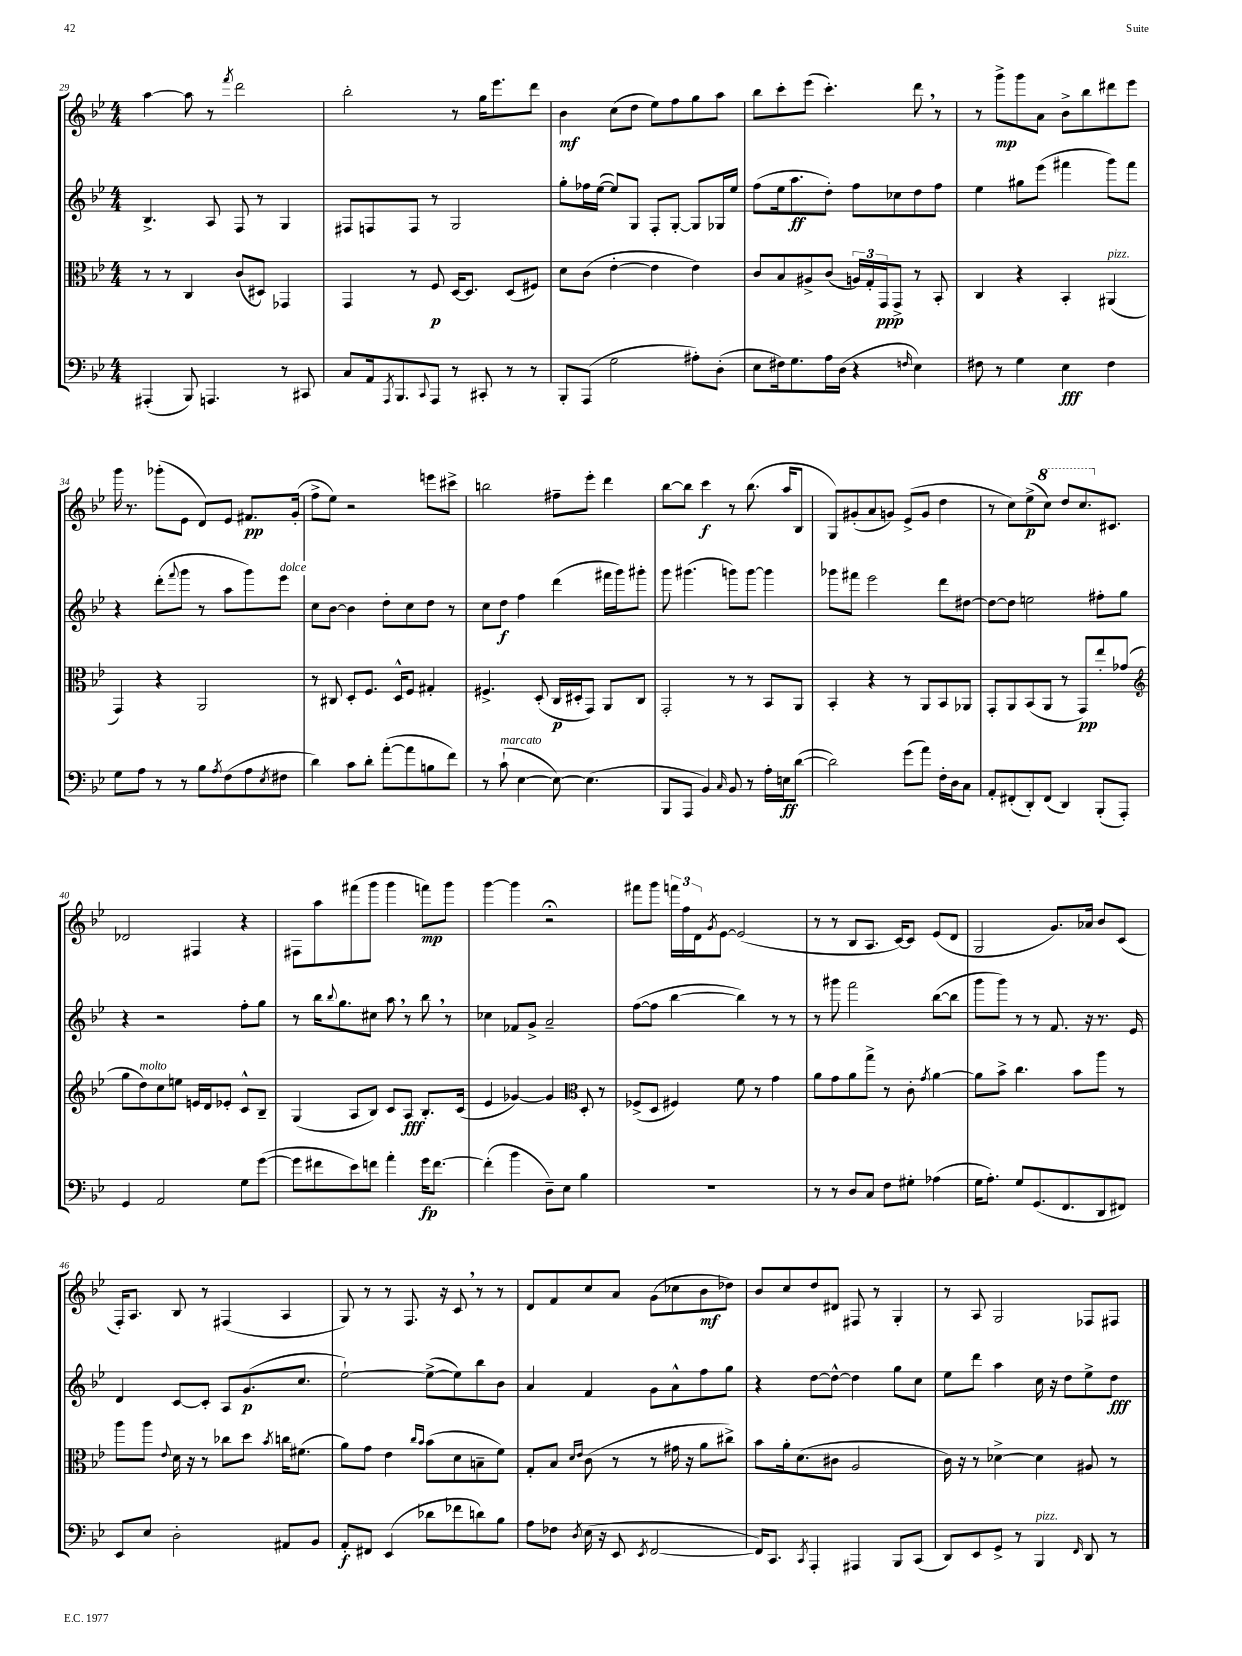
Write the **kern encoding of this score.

**kern	**kern	**kern	**kern
*staff4	*staff3	*staff2	*staff1
*clefF4	*clefC3	*clefG2	*clefG2
*k[b-e-]	*k[b-e-]	*k[b-e-]	*k[b-e-]
*M4/4	*M4/4	*M4/4	*M4/4
(4AAA#'	8r	4.B-^	[4aa
.	8r	.	.
8BBB-)	4C	.	8aa]
4.AAA	.	8A	8r
.	.	.	8qfff
.	(8c	8F	2ddd
.	8D#)	8r	.
8r	4GG-	4G	.
8CC#	.	.	.
=	=	=	=
8C	4GG	8F#	2bb-'
16AA	.	8F	.
8qAAA	.	.	.
8.BBB-	.	.	.
.	8r	8F	.
8qqCC	.	.	.
8AAA	8F	8r	.
8r	[16D	2G	8r
.	8.D]	.	.
8CC#'	.	.	16gg
.	.	.	8.eee-
8r	(8D	.	.
8r	8F#)	.	8ddd
=	=	=	=
8BBB-'	8d	8gg'	4b-
(8AAA	(8c	16ff-	.
.	.	([16ee-	.
2G	[4e-'	8ee-])	(8cc
.	.	8G	8dd
.	4e-]	8F'	8ee-)
.	.	[8G'	8ff
8A#')	4e-)	8G]	8gg
(8D'	.	16G-	8aa
.	.	16ee-	.
=	=	=	=
8E-	8c	(8ff	8bb-
16F#)	8B-	16ee-	8ccc'
8.G	.	8.aa	.
.	8A#^	.	(8eee-
16A	(8c	8dd')	4.ccc')
(16D	.	.	.
4r	24A)	8ff	.
.	24G'	.	.
.	24GG	.	.
.	8GG^	8cc-	.
16qqF	.	.	.
4E-)	8r	8dd	8ddd
.	8BB-'	8ff	8r
=	=	=	=
8F#	4C	4ee-	8r
8r	.	.	8ggg^
4G	4r	8gg#	8ggg
.	.	(8eee-	8a
4E-	4BB-'	4fff#	8b-^
.	.	.	8bb-
4F#	(4AA#	8ggg)	8ddd#
.	.	8fff#	8eee-
=	=	=	=
8G	4GG)	4r	16ggg
.	.	.	8.r
8A	.	.	.
8r	4r	(8ddd'	(8ggg-'
.	.	8qqfff	.
8r	.	8ggg	8e-
8B-	2AA	8r	8d)
8qA	.	.	.
(8F	.	8aa	8e-
8A	.	8ggg)	8.f#
8qE-	.	.	.
8F#	.	8eee-	.
.	.	.	(16g'
=	=	=	=
4d)	8r	8cc	8ff^
.	8C#	[8b-	8ee-)
8c	8D'	4b-]	2r
8d'	8.F	.	.
([8a'	.	8dd'	.
.	16D^^	.	.
8a]	8F	8cc	.
8B	4G#'	8dd	8eee
8f)	.	8r	8ccc#^
=	=	=	=
8r	4.F#^	8cc	2bb
(8c`	.	8dd	.
[4E-	.	4ff	.
.	(8D'	.	.
8E-_)	16C	(4ddd	8ff#~
.	16D#'	.	.
(4.E-]	8GG)	.	8eee-'
.	8AA	16fff#	4ddd
.	.	16ggg)	.
.	8C	8ggg#'	.
=	=	=	=
8BBB-	2GG'	8ggg	[8bb-
8AAA	.	(4.ggg#	8bb-]
4BB-)	.	.	4ccc
16qqC	.	.	.
8BB-	8r	8ggg)	8r
8r	8r	[8ggg	(8.bb-
16A'	8BB-	4ggg]	.
16E	.	.	16aa
([8d	8AA	.	8B-
=	=	=	=
2d])	4BB-'	8ggg-	8G)
.	.	8fff#	(8g#'
.	4r	2eee-	8a
.	.	.	8g)
(8g	8r	.	(8e-^
8a)	8AA	.	8g
16F'	8BB-	8ddd	4dd
16D	.	.	.
8C	8AA-	[8dd#	.
=	=	=	=
8AA'	8GG'	8dd#_	8r
(8FF#'	8AA	8dd#]	8cc)
8DD')	(8BB-	2ee	(8ee-^
(8FF#	8AA	.	8ccc)
4DD)	8r	.	8ddd
.	8GG)	.	8.ccc
(8BBB-'	8ee-'	8ff#'	.
.	.	.	8.c#
8AAA')	(8g-	8gg	.
=	=	=	=
*	*clefG2	*	*
4GG	8gg	4r	2d-
.	8dd)	.	.
2AA	8cc	2r	.
.	8ee	.	.
.	16e	.	4F#
.	16d	.	.
.	8e-'	.	.
8G	8c^^	8ff'	4r
([8g	8B-~	8gg	.
=	=	=	=
8g]	(4G	8r	8F#
8f#	.	16bb-	8aa
.	.	8qqbb-	.
.	.	8.gg	.
8e-)	8A	.	(8fff#
8f	8B-)	8cc#	8ggg
4a'	8c	8aa	4ggg
.	8A	8r	.
16g	8.B-'	8bb-	8fff)
[8.f	.	.	.
.	.	8r	8ggg
.	(16c	.	.
=	=	=	=
(4f']	4e-	4cc-	[4ggg
4b-	[4g-)	8f-	4ggg]
.	.	8g^	.
8D~)	4g-]	2a~	2r;
8E-	.	.	.
*	*clefC3	*	*
4B-	8D'	.	.
.	8r	.	.
=	=	=	=
1r	(8F-^	([8ff	8fff#
.	8D	8ff]	8ggg
.	4F#)	[4bb-	24fff
.	.	.	24ff
.	.	.	24d
.	.	.	8qg
.	.	.	[8e-
.	8f	4bb-])	(2e-]
.	8r	.	.
.	4g	8r	.
.	.	8r	.
=	=	=	=
8r	8a	8r	8r
8r	8g	8ggg#	8r
8D	8a	2fff	8B-
8C	8gg^	.	8.A
8F	8r	.	.
.	.	.	[16c)
8G#'	8c'	.	8c]
.	8qg	.	.
(4A-	[4a	([8bb-	(8e-
.	.	8bb-]	8d
=	=	=	=
16G	8a]	8ggg	2G
8.A')	.	.	.
.	8b-^	8ggg)	.
8G	4.cc	8r	.
(8.GG	.	8r	.
.	.	8.f	8.g)
8.FF	.	.	.
.	8b-	.	.
.	.	16r	16a-
8DD	8aa	8.r	8b-
8FF#)	8r	.	(8c
.	.	16e-	.
=	=	=	=
8EE-	8aa	4d	16F')
.	.	.	8.A
8E-	8aa	.	.
.	8qqe-	.	.
2D'	16d	[8c	8B-
.	16r	.	.
.	8r	8c']	8r
.	8cc-	8A	(4F#
.	8dd	(8.g	.
.	8qb-	.	.
8AA#	16cc	.	4A
.	(8.f#	8.cc	.
8BB-	.	.	.
=	=	=	=
8AA'	8a)	[2ee-`)	8G)
8FF#	8g	.	8r
(4EE-	4e-	.	8r
.	.	.	8.F
.	16qqcc	.	.
.	16qqb-	.	.
8d-	(8b-	(8ee-^_	.
.	.	.	16r
8f-	8d	8ee-])	8c
8d)	8B~	8bb-	8r
8B-	8f)	8b-	8r
=	=	=	=
8A	8G'	4a	8d
8F-	8B-	.	8f
.	16qqd	.	.
8qD	16qqe-	.	.
(16E-	(8c	4f	8cc
16r	.	.	.
8EE-	8r	.	8a
8qEE-	.	.	.
[2FF	8r	8g	(8g
.	16g#	8a^^	8cc-
.	16r	.	.
.	8a	8ff	8b-
.	8cc#^)	8gg	8dd-)
=	=	=	=
16FF])	8b-	4r	8b-
8.CC	.	.	.
.	16a'	.	8cc
.	(8.d	.	.
8qCC	.	.	.
4AAA'	.	[8dd	8dd
.	8c#	8dd^^_	8d#
4AAA#	2A	4dd]	8F#
.	.	.	8r
8BBB-	.	8gg	4G'
(8CC	.	8cc	.
=	=	=	=
8DD)	16c)	8ee-	8r
.	16r	.	.
8EE-	8r	8ddd	8A
8GG^	[4d-^	4aa	2G
8r	.	.	.
4BBB-	4d-]	16cc	.
.	.	16r	.
.	.	8dd	.
16qqFF	.	.	.
8DD	8A#	8ee-^	8F-
8r	8r	8dd	8F#
==	==	==	==
*-	*-	*-	*-
